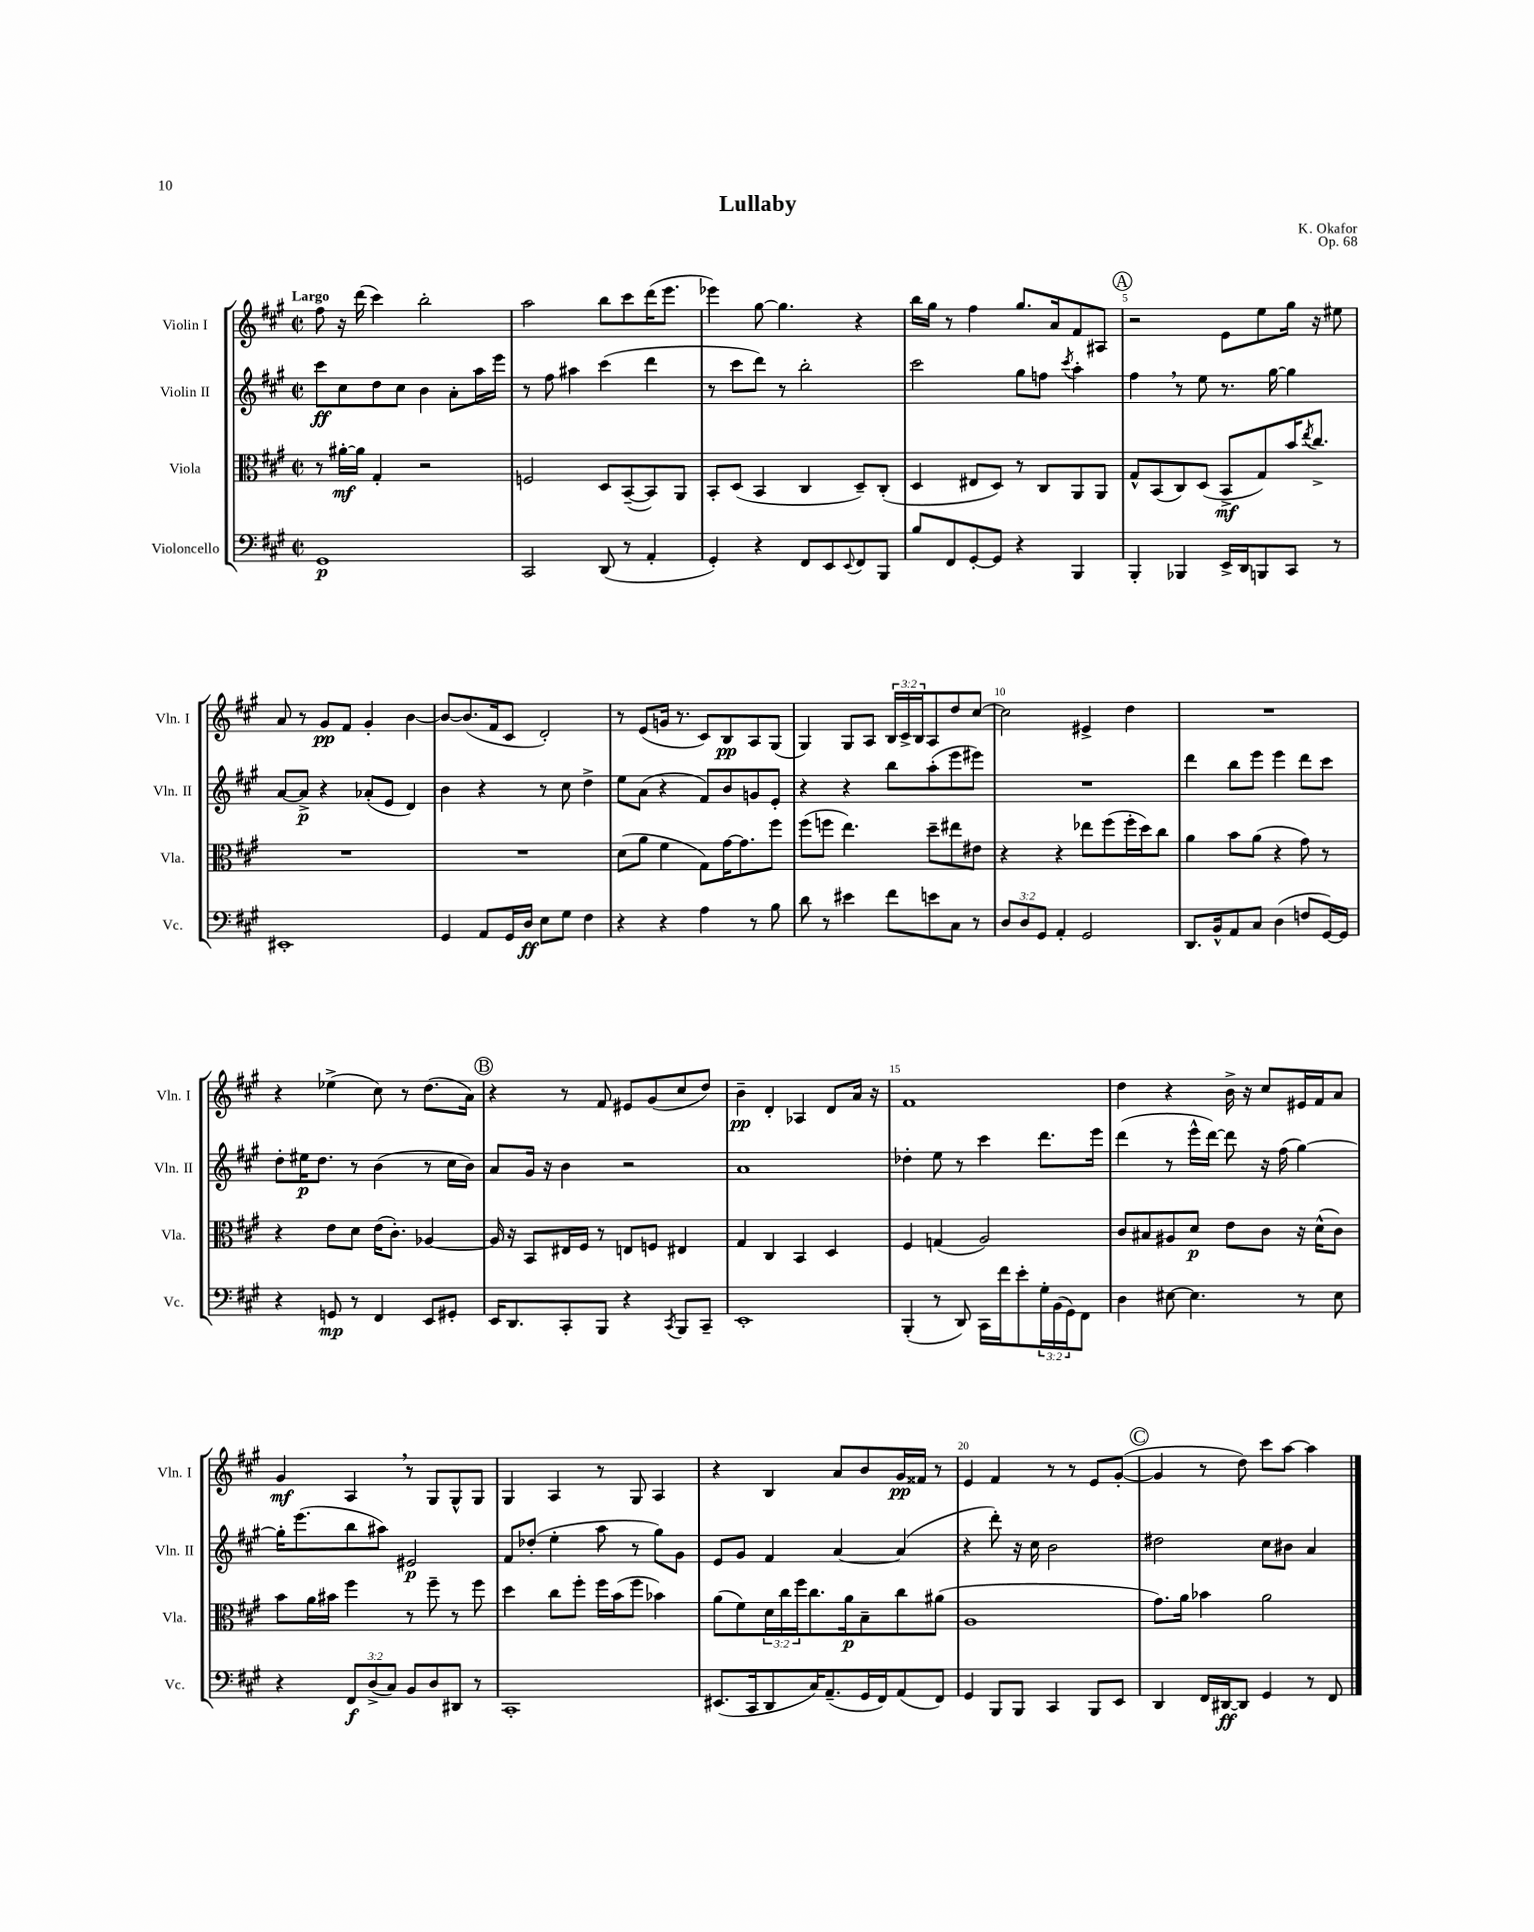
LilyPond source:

\header { title = "Lullaby" composer = "K. Okafor" opus = "Op. 68" }
<<
\new StaffGroup <<
\new Staff = "s0" \with { instrumentName = "Violin I" shortInstrumentName = "Vln. I" } {
    \clef treble \key a \major \defaultTimeSignature \time 2/2 \override Staff.TupletNumber.text = #tuplet-number::calc-fraction-text \tempo "Largo"
    fis''8 r16 d'''16( cis'''4) b''2-. |
    a''2 b''8 cis'''8 d'''16( e'''8. |
    ees'''4) gis''8~ gis''4. r4 |
    b''16 gis''16 r8 fis''4 gis''8. a'16 fis'8 ais8 |
    \mark \markup { \circle "A" } r2 e'8 e''8 gis''16 r16 eis''8 |
    a'8 r8 gis'8\pp fis'8 gis'4-. b'4~ |
    b'8~ b'8.( fis'16 cis'8 d'2-.) |
    r8 e'8( g'16 r8. cis'8) b8\pp a8 gis8( |
    gis4) gis8 a8 \tuplet 3/2 { b16 cis'16-> b16 } a8 d''8 cis''8~ |
    cis''2 eis'4-> d''4 |
    R1 |
    r4 ees''4->( cis''8) r8 d''8.( a'16) |
    \mark \markup { \circle "B" } r4 r8 fis'8 eis'8 gis'8( cis''8 d''8) |
    b'4--\pp d'4-. aes4 d'8 a'16 r16 |
    fis'1 |
    d''4 r4 b'16-> r16 cis''8 eis'16 fis'16 a'8 |
    gis'4\mf a4 \breathe r8 gis8 gis8-^ gis8 |
    gis4 a4 r8 gis8 a4 |
    r4 b4 a'8 b'8 gis'16\pp fisis'16 r8 |
    e'4 fis'4 r8 r8 e'8 gis'8~-.( |
    \mark \markup { \circle "C" } gis'4 r8 d''8) cis'''8 a''8~ a''4 \bar "|." |
}
\new Staff = "s1" \with { instrumentName = "Violin II" shortInstrumentName = "Vln. II" } {
    \clef treble \key a \major \defaultTimeSignature \time 2/2
    cis'''8\ff cis''8 d''8 cis''8 b'4 a'8-. a''16 e'''16 |
    r8 fis''8 ais''4 cis'''4( d'''4 |
    r8 cis'''8 d'''8) r8 b''2-. |
    cis'''2 gis''8 f''8 \acciaccatura { cis'''8 } a''4-. |
    \mark \markup { \circle "A" } fis''4 \breathe r8 e''8 r8. gis''16~ gis''4 |
    a'8~ a'8->\p r4 aes'8-.( e'8 d'4) |
    b'4 r4 r8 cis''8 d''4-> |
    e''8 a'8( r4 fis'8) b'8 g'8 e'8-. |
    r4 r4 b''8 a''8-.( e'''8 eis'''8) |
    R1 |
    d'''4 b''8 e'''8 e'''4 d'''8 cis'''8 |
    d''8-. eis''16\p d''8. r8 b'4( r8 cis''16 b'16) |
    \mark \markup { \circle "B" } a'8 gis'16 r16 b'4 r2 |
    a'1 |
    des''4-. e''8 r8 cis'''4 d'''8. e'''16 |
    d'''4( r8 e'''16-^ d'''16~) d'''8 r16 fis''16( gis''4~) |
    gis''16-. e'''8.( b''8 ais''8) eis'2\p |
    fis'8 des''8-.( e''4-. a''8 r8 gis''8) gis'8 |
    e'8 gis'8 fis'4 a'4~ a'4( |
    r4 d'''8-.) r16 cis''16 b'2 |
    \mark \markup { \circle "C" } dis''2 cis''8 bis'8 a'4 \bar "|." |
}
\new Staff = "s2" \with { instrumentName = "Viola" shortInstrumentName = "Vla." } {
    \clef alto \key a \major \defaultTimeSignature \time 2/2 \override Staff.TupletNumber.text = #tuplet-number::calc-fraction-text
    r8 ais'16~-.\mf ais'16 gis4-. r2 |
    f2 d8 b,8~--( b,8) a,8 |
    b,8-. d8( b,4 cis4 d8--) cis8-.( |
    d4 eis8 d8) r8 cis8 a,8 a,8 |
    \mark \markup { \circle "A" } gis8-^ b,8( cis8) d8( b,8->\mf gis8) b'16 \acciaccatura { e''8 } cis''8.-> |
    R1 |
    R1 |
    d'8( a'8 fis'4 gis8) gis'16~ gis'8. fis''8 |
    fis''8( f''8 e''4.) d''8-- eis''8 eis'8 |
    r4 r4 ees''8 fis''8( fis''16-. d''16) cis''8 |
    a'4 b'8 a'8( r4 gis'8) r8 |
    r4 e'8 d'8 e'16( cis'8.-.) aes4~ |
    \mark \markup { \circle "B" } aes16 r16 b,8 eis16 fis16 r8 e8 f8 eis4 |
    gis4 cis4 b,4 d4 |
    fis4 g4( a2) |
    cis'8 bis8 ais8 d'8\p e'8 cis'8 r16 d'16-^( cis'8) |
    b'8 a'16 bis'16 fis''4 r8 fis''8-- r8 fis''8 |
    d''4 cis''8 fis''8-. fis''16 b'16( fis''8 bes'4) |
    a'8( fis'8) \tuplet 3/2 { d'16 cis''16 fis''16 } cis''8. a'16\p b8-- cis''8 ais'8( |
    a1 |
    \mark \markup { \circle "C" } gis'8.) a'16 bes'4 a'2 \bar "|." |
}
\new Staff = "s3" \with { instrumentName = "Violoncello" shortInstrumentName = "Vc." } {
    \clef bass \key a \major \defaultTimeSignature \time 2/2 \override Staff.TupletNumber.text = #tuplet-number::calc-fraction-text
    gis,1\p |
    cis,2 d,8( r8 a,4-. |
    gis,4-.) r4 fis,8 e,8 \appoggiatura { e,8 } fis,8 b,,8 |
    b8 fis,8 gis,8~-. gis,8 r4 b,,4 |
    \mark \markup { \circle "A" } b,,4-. bes,,4 e,16-> d,16 b,,8 cis,8 r8 |
    eis,1-. |
    gis,4 a,8 gis,16 d16\ff e8 gis8 fis4 |
    r4 r4 a4 r8 b8 |
    d'8 r8 eis'4 fis'8 e'8 cis8 r8 |
    \tuplet 3/2 { d8 d8 gis,8 } a,4-. gis,2 |
    d,8. b,16-^ a,8 cis8 d4( f8 gis,16~) gis,16 |
    r4 g,8\mp r8 fis,4 e,8 gis,8-. |
    \mark \markup { \circle "B" } e,16 d,8. cis,8-. b,,8 r4 \acciaccatura { cis,8 } b,,8 cis,8-- |
    e,1-. |
    b,,4-.( r8 d,8) cis,16 fis'16 e'8-. \tuplet 3/2 { gis16-. b,16( gis,16) } fis,8 |
    d4 eis8~ eis4. r8 eis8 |
    r4 \tuplet 3/2 { fis,8\f d8->( cis8) } b,8 d8 dis,8 r8 |
    cis,1-. |
    eis,8.( cis,16 d,8 cis16) a,8.--( gis,16 fis,16) a,8( fis,8) |
    gis,4 b,,8 b,,8 cis,4 b,,8 e,8 |
    \mark \markup { \circle "C" } d,4 fis,16 dis,16~\ff dis,8 gis,4 r8 fis,8 \bar "|." |
}
>>
>>
\layout { \context { \Score \override BarNumber.break-visibility = ##(#f #t #t) barNumberVisibility = #(every-nth-bar-number-visible 5) } }
